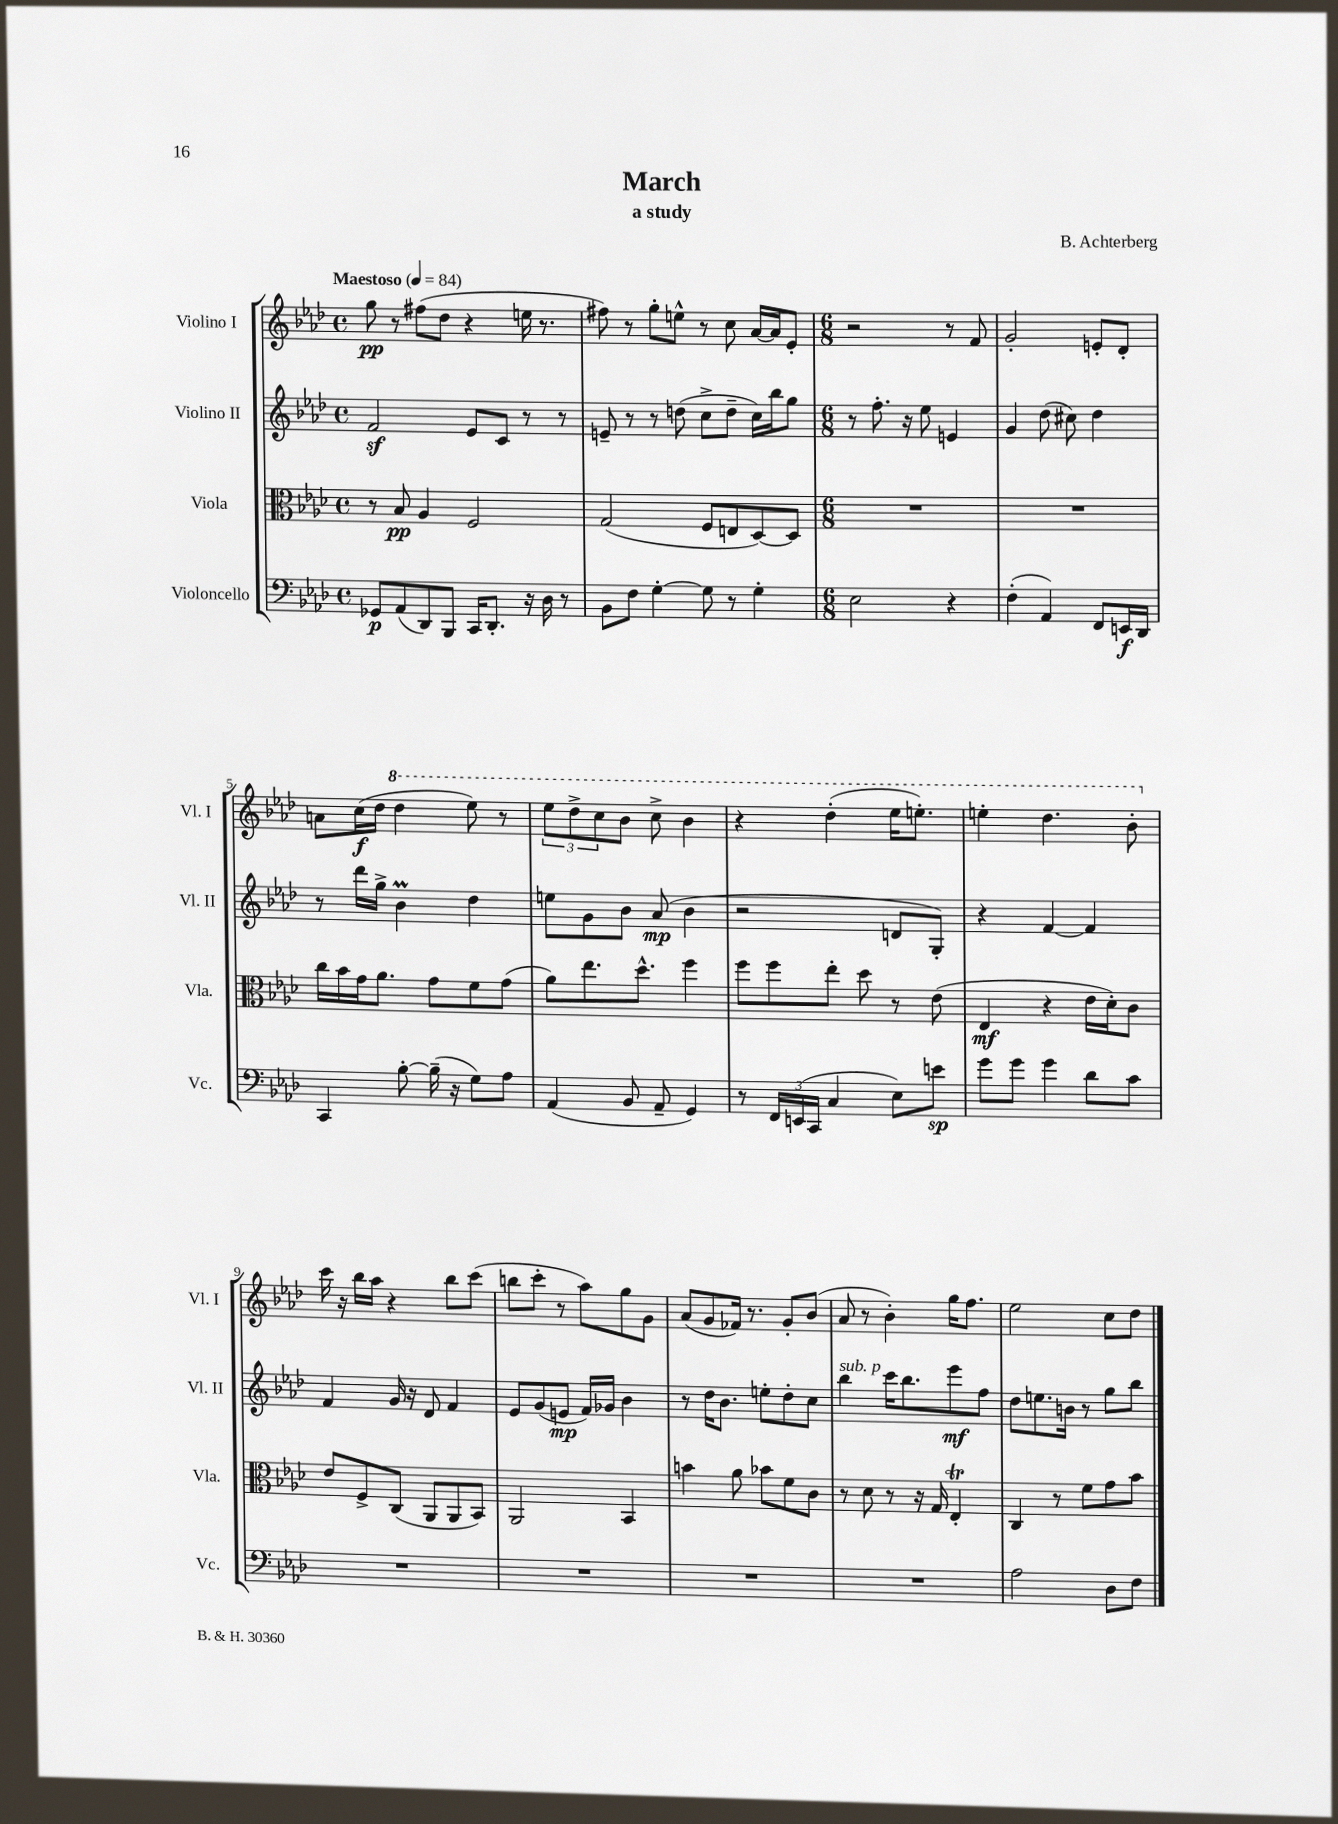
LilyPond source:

\header { title = "March" composer = "B. Achterberg" subtitle = "a study" }
<<
\new StaffGroup <<
\new Staff = "s0" \with { instrumentName = "Violino I" shortInstrumentName = "Vl. I" } {
    \clef treble \key aes \major \defaultTimeSignature \time 4/4 \tempo "Maestoso" 4 = 84
    g''8\pp r8 fis''8( des''8 r4 e''16 r8. |
    fis''8) r8 g''8-. e''8-^ r8 c''8 aes'16~ aes'16 ees'8-. |
    \numericTimeSignature \time 6/8 r2 r8 f'8 |
    g'2-. e'8-. des'8-. |
    a'8 c''16\f( des''16 \ottava #1 des'''4 ees'''8) r8 |
    \tuplet 3/2 { ees'''8 des'''8-> c'''8 } bes''8 c'''8-> bes''4 |
    r4 des'''4-.( ees'''16 e'''8.-.) |
    e'''4-. des'''4. bes''8-. \ottava #0 |
    c'''16 r16 bes''16 aes''16 r4 bes''8 c'''8( |
    b''8 c'''8-. r8 aes''8) g''8 g'8 |
    aes'8( g'8 fes'16) r8. g'8-. bes'8( |
    aes'8 r8 bes'4-.) g''16 f''8. |
    ees''2 c''8 des''8 \bar "|." |
}
\new Staff = "s1" \with { instrumentName = "Violino II" shortInstrumentName = "Vl. II" } {
    \clef treble \key aes \major \defaultTimeSignature \time 4/4
    f'2\sf ees'8 c'8 r8 r8 |
    e'8-- r8 r8 d''8( c''8-> d''8-- c''16) bes''16 g''8 |
    \numericTimeSignature \time 6/8 r8 f''8.-. r16 ees''8 e'4 |
    g'4 des''8( cis''8) des''4 |
    r8 des'''16 g''16-> bes'4\prall des''4 |
    e''8 g'8 bes'8 aes'8\mp( bes'4 |
    r2 d'8 g8-.) |
    r4 f'4~ f'4 |
    f'4 g'16 r16 des'8 f'4 |
    ees'8 g'8( e'8\mp f'16) ges'16 bes'4 |
    r8 des''16 bes'8. e''8-. des''8-. c''8 |
    bes''4^\markup { \italic "sub. p" } c'''16 bes''8. ees'''8\mf f''8 |
    des''8 e''8. b'16 r8 g''8 bes''8 \bar "|." |
}
\new Staff = "s2" \with { instrumentName = "Viola" shortInstrumentName = "Vla." } {
    \clef alto \key aes \major \defaultTimeSignature \time 4/4
    r8 bes8\pp aes4 f2 |
    g2( f8 e8 des8~) des8 |
    \numericTimeSignature \time 6/8 R2. |
    R2. |
    c''16 bes'16 g'16 aes'8. g'8 f'8 g'8( |
    aes'8) ees''8. des''8.-^ f''4 |
    f''8 f''8 ees''8-. des''8 r8 ees'8( |
    ees4\mf r4 ees'16 des'16-.) c'8 |
    ees'8 f8-> c8( aes,8 aes,8 bes,8) |
    aes,2 bes,4 |
    b'4 aes'8 bes'8 f'8 c'8 |
    r8 des'8 r8 r16 g16 ees4-.\trill |
    c4 r8 f'8 g'8 bes'8 \bar "|." |
}
\new Staff = "s3" \with { instrumentName = "Violoncello" shortInstrumentName = "Vc." } {
    \clef bass \key aes \major \defaultTimeSignature \time 4/4
    ges,8\p aes,8( des,8) bes,,8 c,16 des,8.-. r16 des16 r8 |
    bes,8 f8 g4~-. g8 r8 g4-. |
    \numericTimeSignature \time 6/8 ees2 r4 |
    f4-.( aes,4) f,8 e,16\f des,16 |
    c,4 bes8~-. bes16--( r16 g8) aes8 |
    aes,4( bes,8 aes,8-- g,4) |
    r8 \tuplet 3/2 { f,16 e,16( c,16 } c4 ees8) e'8\sp |
    g'8 g'8 g'4 des'8 c'8 |
    R2. |
    R2. |
    R2. |
    R2. |
    aes2 des8 f8 \bar "|." |
}
>>
>>
